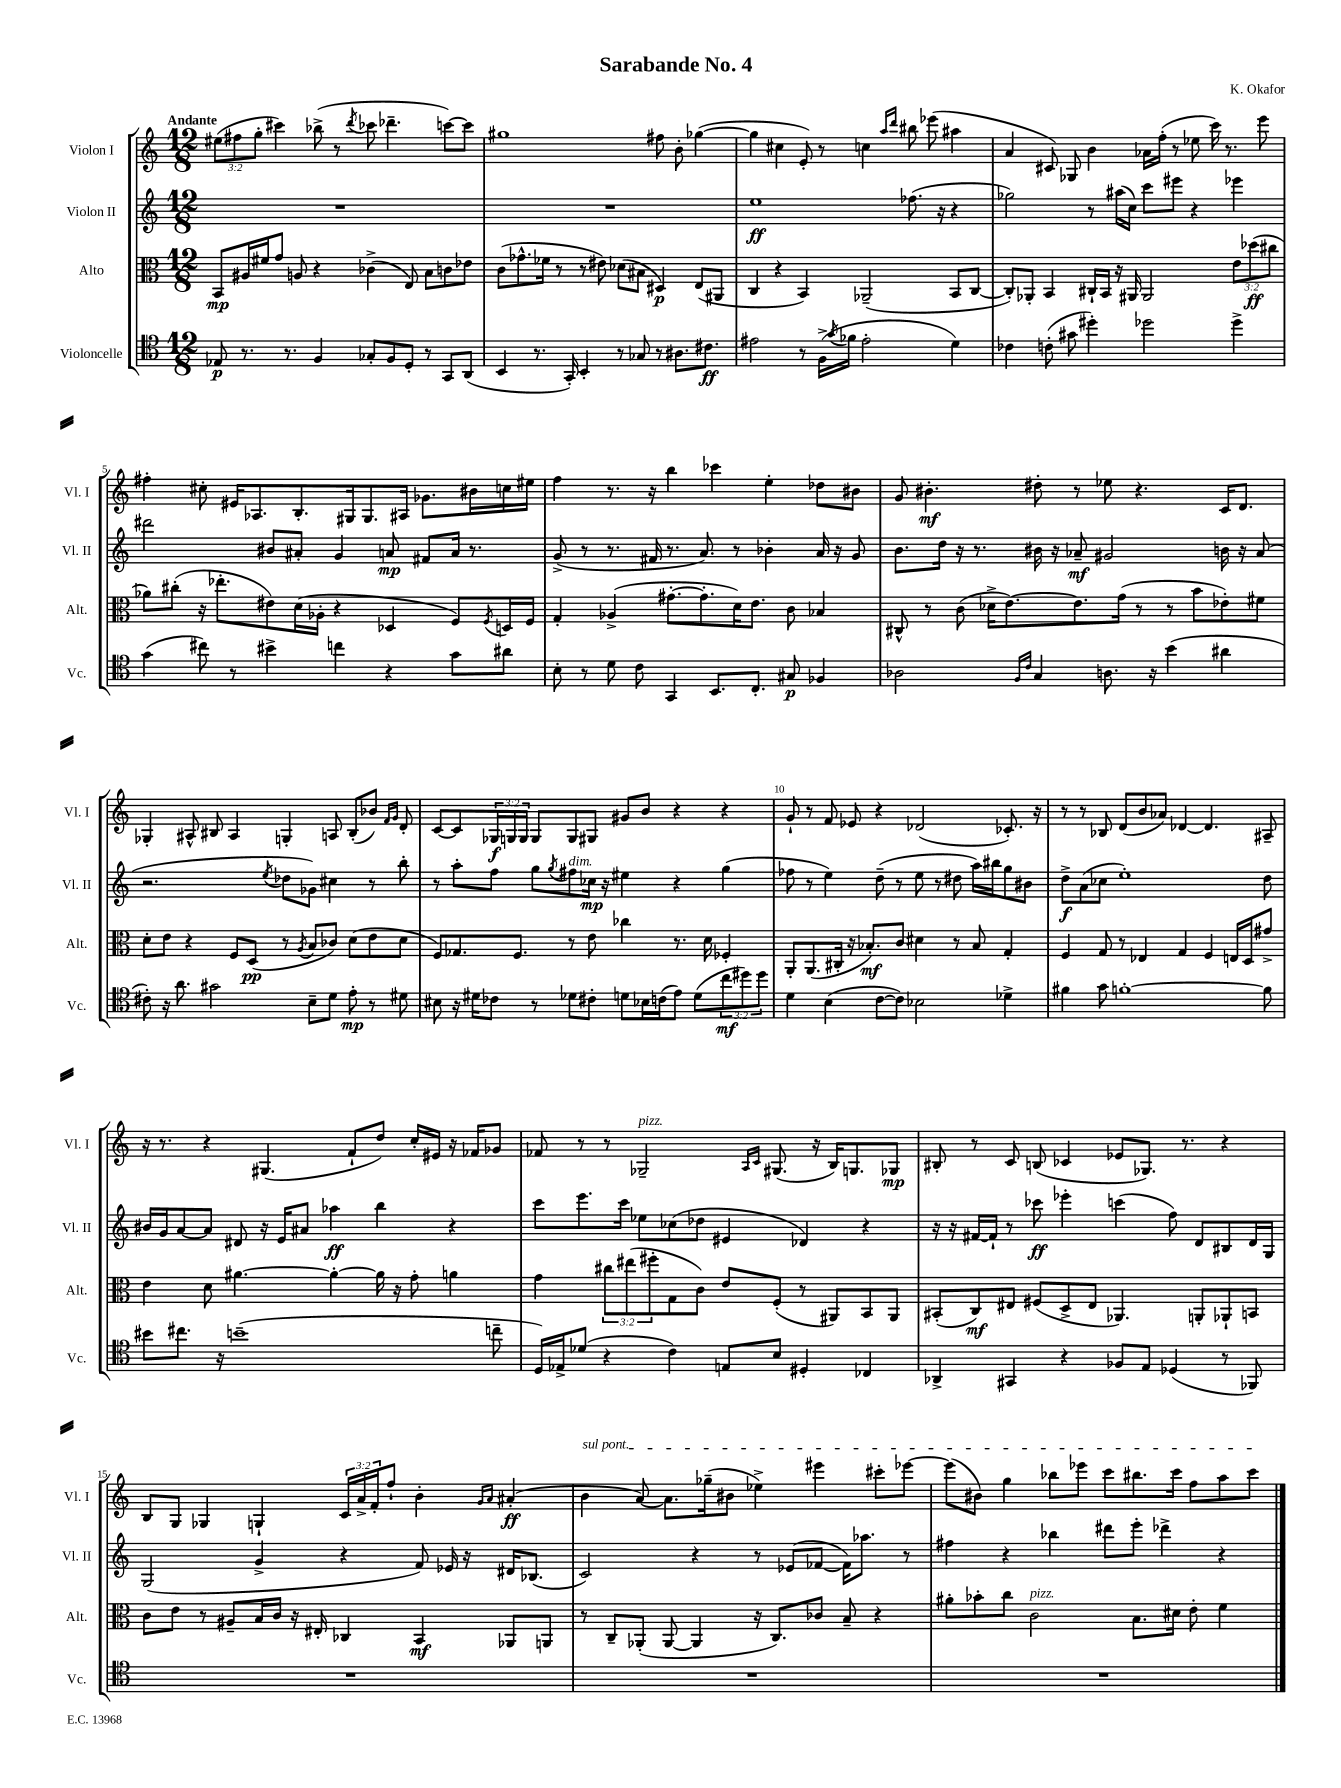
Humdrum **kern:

**kern	**dynam	**kern	**dynam	**kern	**dynam	**kern	**dynam
*part4	*part4	*part3	*part3	*part2	*part2	*part1	*part1
*staff4	*staff4	*staff3	*staff3	*staff2	*staff2	*staff1	*staff1
*I"Violoncelle	*	*I"Alto	*	*I"Violon II	*	*I"Violon I	*
*I'Vc.	*	*I'Alt.	*	*I'Vl. II	*	*I'Vl. I	*
*clefC4	*	*clefC3	*	*clefG2	*	*clefG2	*
*k[]	*	*k[]	*	*k[]	*	*k[]	*
*M12/8	*	*M12/8	*	*M12/8	*	*M12/8	*
=1	=1	=1	=1	=1	=1	=1	=1
!	!	!	!	!	!	!LO:TX:a:B:t=Andante	!
8E-X/	p	8BB/L	mp	1.r	.	(12ee#X\L	.
.	.	.	.	.	.	12ff#X\	.
8.r	.	16A#X/L	.	.	.	.	.
.	.	.	.	.	.	12gg'\J	.
.	.	16f#X/J	.	.	.	.	.
.	.	8g/J	.	.	.	4ccc#X\)	.
8.r	.	.	.	.	.	.	.
.	.	8An/	.	.	.	.	.
4F/	.	4r	.	.	.	(8bb-X^\	.
.	.	.	.	.	.	8r	.
.	.	.	.	.	.	8qddd/	.
8G-X'/L	.	(4c-X^\	.	.	.	8ccc-X\	.
8F/	.	.	.	.	.	4.ddd-X~\	.
8D'/J	.	8E/)	.	.	.	.	.
8r	.	8B\L	.	.	.	.	.
8GG/L	.	8cn\	.	.	.	[8cccn\L)	.
(8AA/J	.	8e-X\J	.	.	.	8ccc\J]	.
=2	=2	=2	=2	=2	=2	=2	=2
4BB/	.	(8c\L	.	1.r	.	1gg#X	.
.	.	8.g-X^^\	.	.	.	.	.
8.r	.	.	.	.	.	.	.
.	.	16f-X\Jk	.	.	.	.	.
.	.	8r	.	.	.	.	.
16GG'/)	.	.	.	.	.	.	.
4BB'/	.	8r	.	.	.	.	.
.	.	8e#X\)	.	.	.	.	.
8r	.	(8d-X\L	.	.	.	.	.
8G-X/	.	8B#X\J	.	.	.	.	.
8r	.	4D#X/)	p	.	.	8ff#X\	.
8.A#X\L	.	.	.	.	.	8b'\	.
.	.	(8E/L	.	.	.	([4gg-X\	.
8.c#X\J	ff	.	.	.	.	.	.
.	.	8AA#X/J	.	.	.	.	.
=3	=3	=3	=3	=3	=3	=3	=3
2e#X\	.	4C/	.	1ee	ff	4gg-\]	.
.	.	4r	.	.	.	4cc#X\	.
8r	.	4BB/)	.	.	.	8e'/)	.
(16F^\LL	.	.	.	.	.	8r	.
8qg/	.	.	.	.	.	.	.
16f-X\JJ	.	.	.	.	.	.	.
2e#'\	.	(2AA-X~/	.	.	.	4ccn\	.
.	.	.	.	.	.	16qqaa/LL	.
.	.	.	.	.	.	16qqddd/JJ	.
.	.	.	.	(8.ff-X\	.	8bb#X\	.
.	.	.	.	.	.	(8eee-X\	.
.	.	.	.	16r	.	.	.
4d\)	.	8BB/L	.	4r	.	4aa#X\	.
.	.	[8C/J	.	.	.	.	.
=4	=4	=4	=4	=4	=4	=4	=4
4c-X\	.	8C'/L])	.	2gg-X\)	.	4a/	.
.	.	8AA-X'/J	.	.	.	.	.
(8cn'\	.	4BB/	.	.	.	8c#X/)	.
8g#X\	.	.	.	.	.	8G-X/	.
4dd#X'\)	.	16C#X`/LL	.	8r	.	4b\	.
.	.	16BB/JJ	.	.	.	.	.
.	.	16r	.	(16aa#X\LL	.	.	.
.	.	16AA#X/	.	16cc\JJ)	.	.	.
2dd-X\	.	2AA#/	.	8ccc\L	.	16a-X\LL	.
.	.	.	.	.	.	(16ff'\JJ	.
.	.	.	.	8eee#X\J	.	8r	.
.	.	.	.	4r	.	8ee-X\	.
.	.	.	.	.	.	16ccc\)	.
.	.	.	.	.	.	8.r	.
4dd-^\	.	12e\L	.	4eee-X\	.	.	.
.	.	(12dd-X\	ff	.	.	.	.
.	.	.	.	.	.	8eee\	.
.	.	12cc#X\J	.	.	.	.	.
!!LO:LB:g=z
=5	=5	=5	=5	=5	=5	=5	=5
(4g\	.	8a-X\L)	.	2ddd#X\	.	4ff#X'\	.
.	.	(8cc#X'\J	.	.	.	.	.
8cc#X\)	.	16r	.	.	.	8cc#X'\	.
.	.	8.ee-X'\L	.	.	.	.	.
8r	.	.	.	.	.	16e#X/KL	.
.	.	.	.	.	.	8.A-X/	.
4b#X^\	.	8e#X\)	.	8b#X/L	.	.	.
.	.	(16d\L	.	8a#X'/J	.	8.B'/	.
.	.	16A-X'\JJ	.	.	.	.	.
4ccn\	.	4r	.	4g/	.	.	.
.	.	.	.	.	.	16G#X/k	.
.	.	.	.	.	.	8.G#/	.
4r	.	4D-X/	.	8an/	mp	.	.
.	.	.	.	.	.	16A#X/Jk	.
.	.	.	.	8f#X/L	.	8.g-X\L	.
8g\L	.	8F/L)	.	16a/Jk	.	.	.
.	.	.	.	8.r	.	16b#X\L	.
.	.	8qF/	.	.	.	.	.
8a#X\J	.	16Dn/L	.	.	.	16ccn\	.
.	.	16F/JJ	.	.	.	16ee#X\JJ	.
=6	=6	=6	=6	=6	=6	=6	=6
8B'\	.	4G'/	.	(8g^/	.	4ff\	.
8r	.	.	.	8r	.	.	.
8d\	.	(4A-X^/	.	8.r	.	8.r	.
8c\	.	.	.	.	.	.	.
.	.	.	.	16f#X/	.	16r	.
4GG/	.	[8.g#X'\L	.	8.r	.	4bb\	.
.	.	8.g#'\]	.	8.a/)	.	.	.
8.BB/L	.	.	.	.	.	4ccc-X\	.
.	.	16d\K)	.	8r	.	.	.
8.C'/J	.	8.e\J	.	.	.	.	.
.	.	.	.	4b-X'\	.	4ee'\	.
8G#X/	p	8c\	.	.	.	.	.
4F-X/	.	4B-X/	.	16a/	.	8dd-X\L	.
.	.	.	.	16r	.	.	.
.	.	.	.	8g/	.	8b#X\J	.
=7	=7	=7	=7	=7	=7	=7	=7
2A-X\	.	8C#X^^/	.	8.b\L	.	8g/	.
.	.	8r	.	.	.	4.b#X'\	mf
.	.	.	.	16dd\Jk	.	.	.
.	.	(8c\	.	16r	.	.	.
.	.	.	.	8.r	.	.	.
.	.	16d-X^\KL	.	.	.	.	.
.	.	[8.e\)	.	.	.	.	.
16qqF/LL	.	.	.	.	.	.	.
16qqc/JJ	.	.	.	.	.	.	.
4G/	.	.	.	16b#X\	.	8dd#X'\	.
.	.	.	.	16r	.	.	.
.	.	8.e\]	.	8a-X~/	mf	8r	.
8.An\	.	.	.	2g#X/	.	8ee-X\	.
.	.	(16g\Jk	.	.	.	.	.
.	.	8r	.	.	.	4.r	.
16r	.	.	.	.	.	.	.
(4b\	.	8r	.	.	.	.	.
.	.	8b\L	.	.	.	.	.
4a#X\	.	8e-X'\)	.	16bn\	.	16c/KL	.
.	.	.	.	16r	.	8.d/J	.
.	.	8f#X\J	.	(8a-/	.	.	.
!!LO:LB:g=z
=8	=8	=8	=8	=8	=8	=8	=8
8c#X'\)	.	8d'\L	.	2.r	.	4G-X'/	.
16r	.	8e\J	.	.	.	.	.
8.a\	.	.	.	.	.	.	.
.	.	4r	.	.	.	8A#X^^/	.
2g#X\	.	.	.	.	.	8B#X/	.
.	.	8F/L	.	.	.	4A#/	.
.	.	(8D/J	pp	.	.	.	.
.	.	.	.	8qee/	.	.	.
.	.	8r	.	8dd-X\L	.	4Gn'/	.
.	.	8qA/	.	.	.	.	.
8B~\L	.	8B/L	.	8g-X\J)	.	.	.
8d\J	.	8c-X/J)	.	4cc#X\	.	8An/	.
8e'\	mp	(8d\L	.	.	.	(8B#'/L	.
8r	.	8e\	.	8r	.	8b-X/J)	.
.	.	.	.	.	.	16qqf/LL	.
.	.	.	.	.	.	16qqg/JJ	.
8d#X\	.	8d\J	.	8bb'\	.	8d'/	.
=9	=9	=9	=9	=9	=9	=9	=9
8B#X\	.	8F/L)	.	8r	.	[8c/L	.
16r	.	8.G-X/	.	8aa'\L	.	8c/]	.
16d#X\KL	.	.	.	.	.	.	.
8c-X\J	.	.	.	8ff\J	.	24G-X/L	f
.	.	.	.	.	.	24Gn/	.
.	.	8.F/J	.	.	.	.	.
.	.	.	.	.	.	24G/JJ	.
8r	.	.	.	8gg\L	.	8G/L	.
.	.	.	.	8qgg/	.	.	.
!	!	!	!	!LO:TX:a:i:t=dim.	!	!	!
8d-X\L	.	8r	.	8ff#X\	.	8G/	.
8c#X'\J	.	8e\	.	16cc-X\Jk	mp	8G#X/J	.
.	.	.	.	16r	.	.	.
8dn\L	.	4cc-X\	.	4ee#X\	.	8g#X/L	.
16B-X\L	.	.	.	.	.	8b/J	.
(16cn\J	.	.	.	.	.	.	.
8e\J)	.	8.r	.	4r	.	4r	.
(8d\L	.	.	.	.	.	.	.
.	.	16d\	.	.	.	.	.
12cc\	mf	4F-X'/	.	(4gg\	.	4r	.
12dd#X\)	.	.	.	.	.	.	.
12dd#\J	.	.	.	.	.	.	.
=10	=10	=10	=10	=10	=10	=10	=10
4d\	.	8AA'/L	.	8ff-X\	.	8g`/	.
.	.	(8.AA/	.	8r	.	8r	.
(4B\	.	.	.	4ee\)	.	8f/	.
.	.	16C#X'/Jk	.	.	.	.	.
.	.	16r	.	.	.	8e-X/	.
.	.	8.B-X'/L)	mf	.	.	.	.
[8c\L	.	.	.	(8dd~\	.	4r	.
8c\J])	.	8c/J	.	8r	.	.	.
2B-X\	.	4d#X\	.	8ee\	.	(2d-X/	.
.	.	.	.	8r	.	.	.
.	.	8r	.	8dd#X\	.	.	.
.	.	8B-/	.	16aa\LL)	.	.	.
.	.	.	.	16bb#X\J	.	.	.
4d-X^\	.	4G'/	.	8gg\	.	8.c-X'/)	.
.	.	.	.	8b#X\J	.	.	.
.	.	.	.	.	.	16r	.
=11	=11	=11	=11	=11	=11	=11	=11
4f#X\	.	4F/	.	8dd^\L	f	8r	.
.	.	.	.	(8a\	.	8r	.
8g\	.	8G/	.	8cc-X\J	.	8B-X/	.
[1fn'	.	8r	.	1ee')	.	(8d/L	.
.	.	4E-X/	.	.	.	8b/	.
.	.	.	.	.	.	8a-X/J)	.
.	.	4G/	.	.	.	[4d-X/	.
.	.	4F/	.	.	.	4.d-/]	.
.	.	16En/LL	.	.	.	.	.
.	.	16D/J	.	.	.	.	.
8f\]	.	8g#X^/J	.	8dd\	.	8A#X~/	.
!!LO:LB:g=z
=12	=12	=12	=12	=12	=12	=12	=12
8b#X\L	.	4e\	.	16b#X/LL	.	16r	.
.	.	.	.	16g/J	.	8.r	.
8.cc#X\J	.	.	.	[8a/	.	.	.
.	.	8d\	.	8a/J]	.	4r	.
16r	.	.	.	.	.	.	.
(1bn~	.	[4.a#X\	.	8d#X/	.	.	.
.	.	.	.	16r	.	(4.G#X/	.
.	.	.	.	16e/KL	.	.	.
.	.	.	.	8a#X/J	.	.	.
.	.	4a#'\_	.	4aa-X\	ff	.	.
.	.	.	.	.	.	8f`/L	.
.	.	16a#\]	.	4bb\	.	8dd/J)	.
.	.	16r	.	.	.	.	.
.	.	8g'\	.	.	.	16cc'/LL	.
.	.	.	.	.	.	16e#X/JJ	.
.	.	4an\	.	4r	.	16r	.
.	.	.	.	.	.	16f-X/KL	.
8ccn~\	.	.	.	.	.	8g-X/J	.
=13	=13	=13	=13	=13	=13	=13	=13
16D/LL)	.	4g\	.	8ccc\L	.	8f-X/	.
16E-X^/J	.	.	.	.	.	.	.
(8d-X/J	.	.	.	8.eee\	.	8r	.
4r	.	12cc#X\L	.	.	.	8r	.
.	.	.	.	16ccc\Jk	.	.	.
.	.	(12ee#X\	.	.	.	.	.
!	!	!	!	!	!	!LO:TX:a:i:t=pizz.	!
.	.	.	.	8ee-X\L	.	2G-X~/	.
.	.	12ff#X'\	.	.	.	.	.
4c\)	.	8G\	.	(8cc-X\	.	.	.
.	.	8c\J)	.	8dd-X\J	.	.	.
8En/L	.	8e/L	.	4e#X/	.	.	.
.	.	.	.	.	.	16qqA/LL	.
.	.	.	.	.	.	16qqc/JJ	.
8B/J	.	(8F'/J	.	.	.	(8.G#X/	.
4D#X'/	.	8r	.	4d-X/)	.	.	.
.	.	.	.	.	.	16r	.
.	.	8AA#X/L)	.	.	.	16B/KL)	.
.	.	.	.	.	.	8.Gn/	.
4C-X/	.	8BB/	.	4r	.	.	.
.	.	8AA#/J	.	.	.	8G-X/J	mp
=14	=14	=14	=14	=14	=14	=14	=14
4AA-X^/	.	(8BB#X'/L	.	16r	.	8B#X'/	.
.	.	.	.	16r	.	.	.
.	.	8C/)	mf	[16f#X/LL	.	8r	.
.	.	.	.	16f#`/JJ]	.	.	.
4GG#X/	.	8E#X/J	.	8r	.	8c/	.
.	.	(8F#X/L	.	8ccc-X\	ff	(8Bn/	.
4r	.	8D^/	.	4eee-X'\	.	4c-X/	.
.	.	8E#/J	.	.	.	.	.
8F-X/L	.	4.AA-X/)	.	(4cccn\	.	8e-X/L	.
8E/J	.	.	.	.	.	8.G-X/J)	.
(4D-X/	.	.	.	8ff\)	.	.	.
.	.	.	.	.	.	8.r	.
.	.	8AAn'/L	.	8d/L	.	.	.
8r	.	8AA-X`/	.	8B#X/	.	4r	.
8FF-X/)	.	8BBn/J	.	16d/L	.	.	.
.	.	.	.	16G/JJ	.	.	.
!!LO:LB:g=z
=15	=15	=15	=15	=15	=15	=15	=15
1.r	.	8c\L	.	(2G/	.	8B/L	.
.	.	8e\J	.	.	.	8G/J	.
.	.	8r	.	.	.	4G-X/	.
.	.	8A#X~/L	.	.	.	.	.
.	.	16B/L	.	4g^/	.	4Gn`/	.
.	.	16c/JJ	.	.	.	.	.
.	.	16r	.	.	.	.	.
.	.	16E#X'/	.	.	.	.	.
.	.	4C-X/	.	4r	.	24c/LL	.
.	.	.	.	.	.	24a^/	.
.	.	.	.	.	.	24f'/J	.
.	.	.	.	.	.	8ff`/J	.
.	.	4BB/	mf	8f/)	.	4b'\	.
.	.	.	.	16e-X/	.	.	.
.	.	.	.	16r	.	.	.
.	.	.	.	.	.	16qqg/LL	.
.	.	.	.	.	.	16qqa/JJ	.
.	.	8AA-X/L	.	16d#X/KL	.	(4a#X'/	ff
.	.	.	.	(8.B-X/J	.	.	.
.	.	8AAn/J	.	.	.	.	.
=16	=16	=16	=16	=16	=16	=16	=16
!	!	!	!	!	!	!LO:TX:a:i:t=sul pont.	!
1.r	.	8r	.	2c/)	.	4b\	.
.	.	8C~/L	.	.	.	.	.
.	.	(8AA-X'/J	.	.	.	[8a/)	.
.	.	[8AA-/	.	.	.	8.a\L]	.
.	.	4AA-/]	.	4r	.	.	.
.	.	.	.	.	.	(16gg-X~\k	.
.	.	.	.	.	.	8b#X\J	.
.	.	16r	.	8r	.	4ee-X^\)	.
.	.	8.C/L)	.	.	.	.	.
.	.	.	.	(8e-X/L	.	.	.
.	.	8c-X/J	.	[8f-X/J	.	4eee#X\	.
.	.	8B~/	.	16f-\KL])	.	.	.
.	.	.	.	8.aa-X\J	.	.	.
.	.	4r	.	.	.	8ccc#X'\L	.
.	.	.	.	8r	.	[8eee-X\J	.
=17	=17	=17	=17	=17	=17	=17	=17
1.r	.	8a#X'\L	.	4ff#X\	.	(8eee-\L]	.
.	.	8b-X'\	.	.	.	8b#X\J)	.
.	.	8cc\J	.	4r	.	4gg\	.
!	!	!LO:TX:a:i:t=pizz.	!	!	!	!	!
.	.	2c\	.	.	.	.	.
.	.	.	.	4bb-X\	.	8bb-X\L	.
.	.	.	.	.	.	8eee-X\J	.
.	.	.	.	8ddd#X\L	.	8ccc\L	.
.	.	8.B\L	.	8eee'\J	.	8.bb#X\	.
.	.	.	.	4ddd-X^\	.	.	.
.	.	16d#X\Jk	.	.	.	16ccc\Jk	.
.	.	8e'\	.	.	.	8ff\L	.
.	.	4f\	.	4r	.	8aa\	.
.	.	.	.	.	.	8ccc\J	.
==	==	==	==	==	==	==	==
*-	*-	*-	*-	*-	*-	*-	*-
